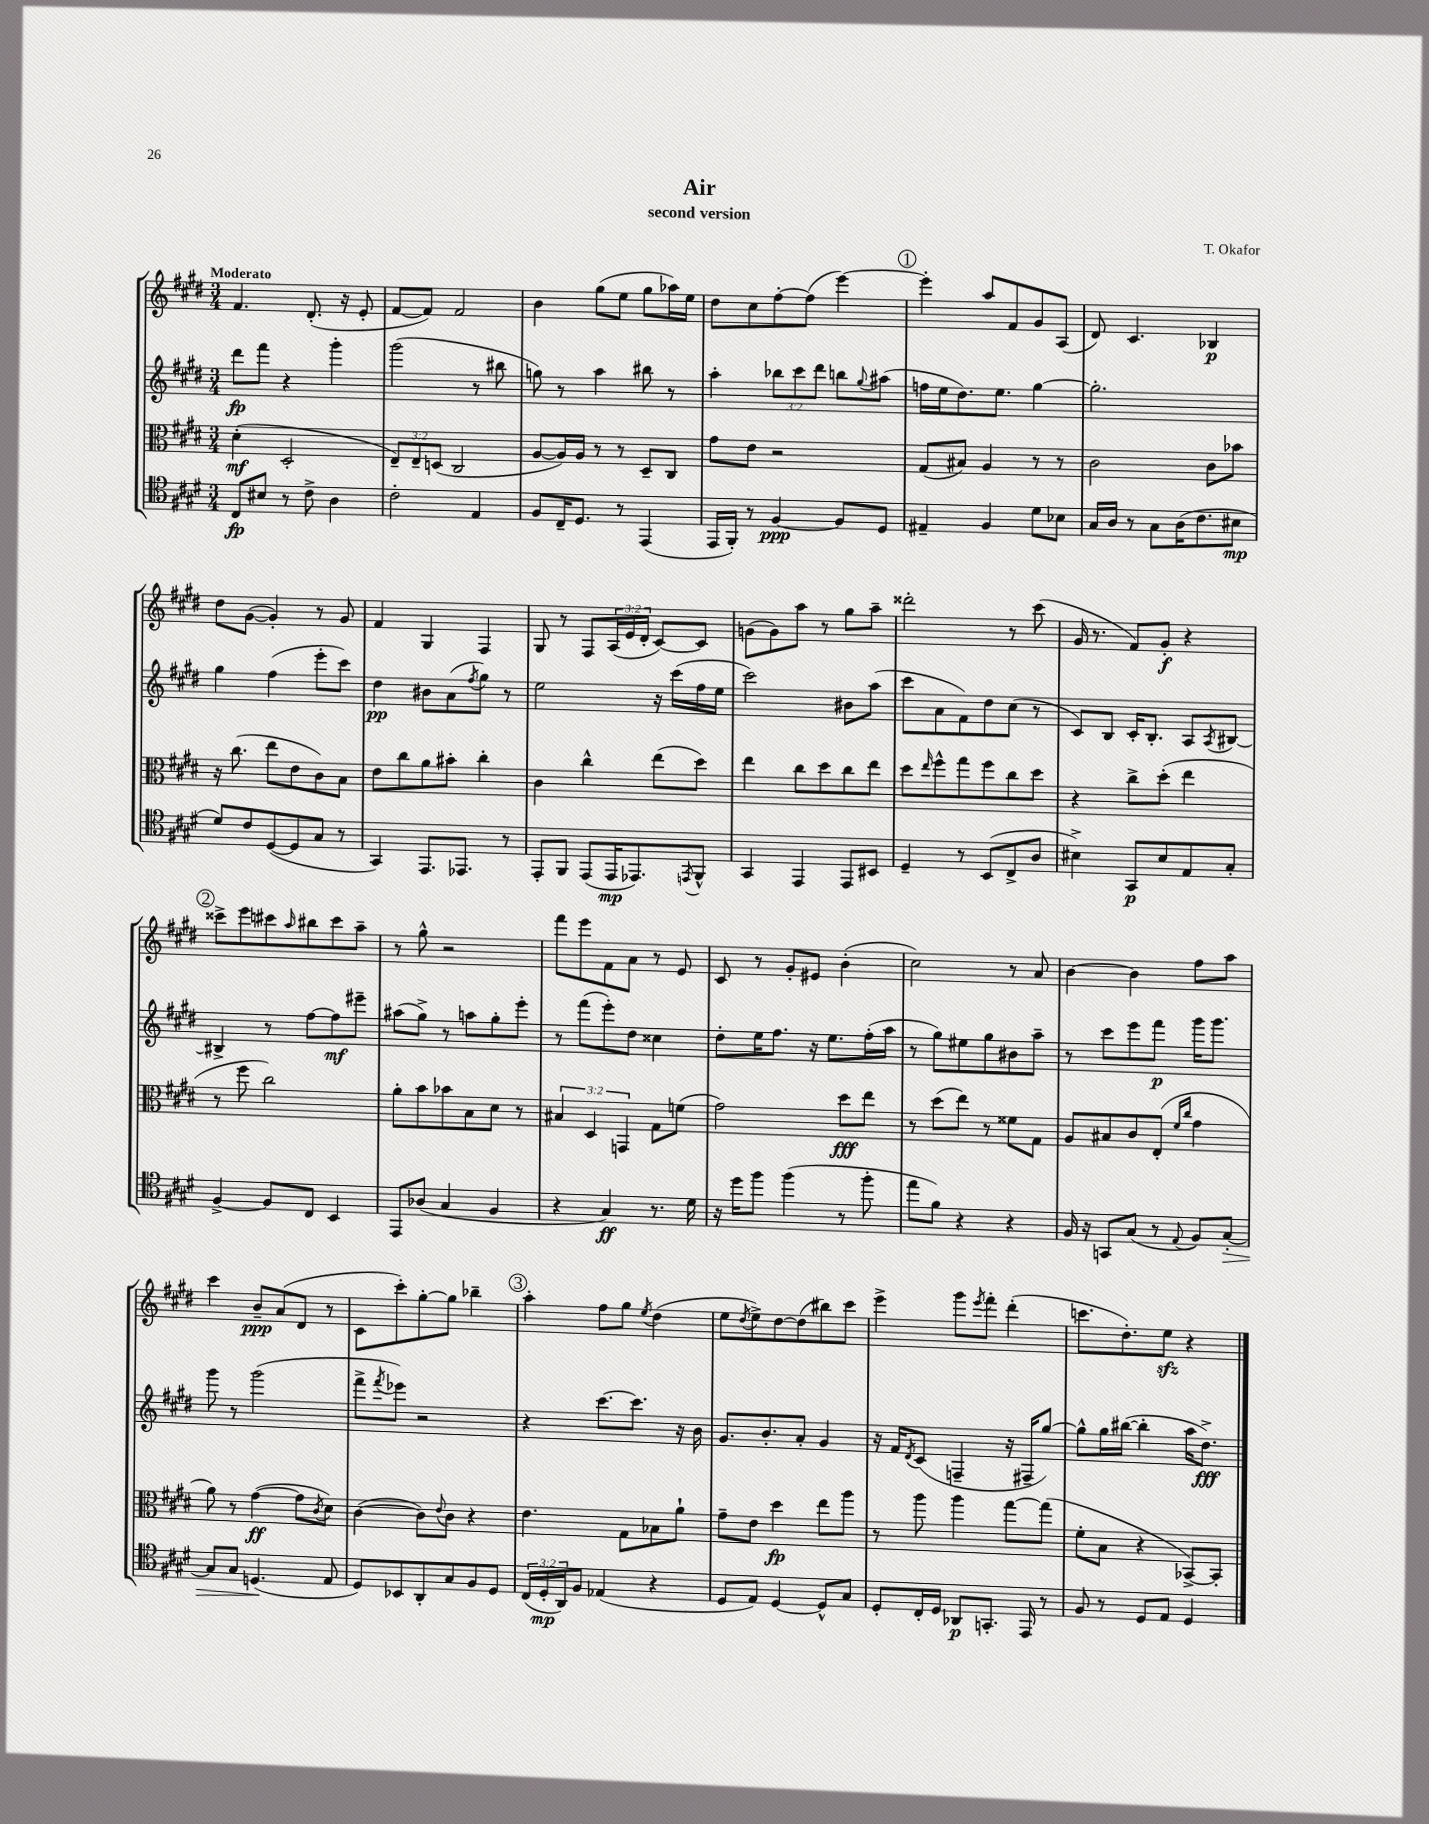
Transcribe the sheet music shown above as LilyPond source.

\header { title = "Air" composer = "T. Okafor" subtitle = "second version" }
<<
\new StaffGroup <<
\new Staff = "s0" {
    \clef treble \key e \major \numericTimeSignature \time 3/4 \override Staff.TupletNumber.text = #tuplet-number::calc-fraction-text \tempo "Moderato"
    fis'4. dis'8.-.( r16 e'8-. |
    fis'8~ fis'8) fis'2 |
    b'4 gis''8( e''8 gis''8 aes''16) e''16 |
    dis''8 cis''8 fis''8~-. fis''8( e'''4~) |
    \mark \markup { \circle "1" } e'''4-. a''8 fis'8 gis'8 a8( |
    dis'8) cis'4. bes4\p |
    dis''8 gis'8~( gis'4-.) r8 gis'8 |
    fis'4 gis4 fis4 |
    gis8 r8 fis8 \tuplet 3/2 { a16( e'16 dis'16-. } cis'8~) cis'8 |
    g'8( g'8) a''8 r8 gis''8 a''8-- |
    disis'''2-. r8 cis'''8( |
    gis'16 r8. fis'8) gis'8-.\f r4 |
    \mark \markup { \circle "2" } cisis'''8-> e'''8 cis'''8 \grace { a''16 } bis''8 cis'''8 a''8-- |
    r8 gis''8-^ r2 |
    fis'''8 e'''8 fis'8 a'8 r8 e'8 |
    cis'8 r8 gis'8-. eis'8 b'4-.( |
    cis''2) r8 a'8 |
    b'4~ b'4 fis''8 a''8 |
    cis'''4 b'8--\ppp a'8( dis'8 r8 |
    cis'8 cis'''8-.) gis''8~-. gis''8 bes''4-- |
    \mark \markup { \circle "3" } a''4-. fis''8 gis''8 \acciaccatura { e''8 } dis''4( |
    e''8 \acciaccatura { dis''8 } e''8->) dis''8~ dis''8( bis''8) cis'''8 |
    e'''4-> gis'''8 \acciaccatura { e'''8 } fis'''8-. dis'''4-.( |
    c'''8. dis''8.-.) e''8\sfz r4 \bar "|." |
}
\new Staff = "s1" {
    \clef treble \key e \major \numericTimeSignature \time 3/4 \override Staff.TupletNumber.text = #tuplet-number::calc-fraction-text
    dis'''8\fp fis'''8 r4 gis'''4-. |
    gis'''2( r8 bis''8 |
    g''8) r8 a''4 bis''8 r8 |
    a''4-. \tuplet 3/2 { bes''8 cis'''8 dis'''8 } b''8 \appoggiatura { gis''8 } ais''8( |
    \mark \markup { \circle "1" } f''16 e''16 dis''8.) e''8. gis''4~ |
    gis''2.-. |
    gis''4 fis''4( e'''8-. cis'''8) |
    dis''4\pp bis'8 a'8( \acciaccatura { fis''8 } gis''8) r8 |
    e''2 r16 cis'''16( fis''16 e''16 |
    cis'''2) bis'8 a''8( |
    cis'''8 a'8 fis'8) dis''8 cis''8( r8 |
    cis'8) b8 cis'16-. b8.-. a8 \acciaccatura { a8 } bis8~ |
    \mark \markup { \circle "2" } bis4-> r8 fis''8~ fis''8\mf eis'''8-- |
    ais''8( gis''8->) r8 a''8 gis''8-. e'''8-. |
    r8 fis'''8( e'''8-.) dis''8 cisis''4 |
    dis''8-. e''16 fis''8. r16 e''8. fis''16-.( a''16 |
    r8 gis''8) eis''8 gis''8 bis'8 a''8-- |
    r8 cis'''8 e'''8 fis'''8\p gis'''16 gis'''8. |
    gis'''8 r8 gis'''2( |
    fis'''8-> \acciaccatura { fis'''8 } ees'''8) r2 |
    \mark \markup { \circle "3" } r4 cis'''8.~ cis'''8. r16 b'16 |
    gis'8. b'8.-. a'8-. gis'4 |
    r16 fis'16 \acciaccatura { dis'8 } cis'8( f4-- r16 fis16-- gis''8~) |
    gis''8-^ gis''16 bis''16~( bis''4-. a''16 dis''8.->\fff) \bar "|." |
}
\new Staff = "s2" {
    \clef alto \key e \major \numericTimeSignature \time 3/4 \override Staff.TupletNumber.text = #tuplet-number::calc-fraction-text
    dis'4-.\mf( dis2-. |
    \tuplet 3/2 { e8--) e8-- d8( } cis2 |
    a8~ a16) a16 r8 r8 dis8-- cis8 |
    gis'8 e'8 r2 |
    \mark \markup { \circle "1" } gis8( bis8) a4 r8 r8 |
    cis'2 cis'8 bes'8 |
    r16 cis''8.( e''8 e'8 cis'8) b8 |
    e'8 cis''8 a'8 bis'8-. cis''4-. |
    cis'4 cis''4-^ e''8( dis''8) |
    e''4 cis''8 dis''8 cis''8 e''8 |
    dis''8 \grace { e''16 } fis''8-^ gis''8 fis''8 cis''8 dis''8 |
    r4 cis''8-> dis''8-.( e''4 |
    \mark \markup { \circle "2" } r8 fis''8 cis''2) |
    a'8-. b'8 bes'8 b8 dis'8 r8 |
    \tuplet 3/2 { bis4 dis4 g,4 } gis8 f'8( |
    gis'2) dis''8\fff e''8 |
    r8 dis''8( e''8) r8 fisis'8 gis8 |
    a8 bis8 cis'8 e8-.( \grace { fis'16 cis''16 } gis'4 |
    a'8) r8 gis'4~\ff( gis'8 \acciaccatura { cis'8 } dis'8) |
    cis'4~( cis'8) \appoggiatura { e'8 } cis'8 r4 |
    \mark \markup { \circle "3" } e'4. gis8 bes8 a'8-! |
    gis'8-- e'8 dis''4\fp e''8 a''8 |
    r8 a''8 a''4 gis''8~ gis''8( |
    fis'8-. b8 r4 bes,8~->) bes,8-. \bar "|." |
}
\new Staff = "s3" {
    \clef tenor \key e \major \numericTimeSignature \time 3/4 \override Staff.TupletNumber.text = #tuplet-number::calc-fraction-text
    cis8\fp bis8 r8 cis'8-> a4 |
    cis'2-. e4 |
    fis8 cis16-- dis8. r8 e,4( |
    e,16 fis,16-.) r8 fis4~\ppp fis8 dis8 |
    \mark \markup { \circle "1" } eis4-- fis4 dis'8 bes8 |
    gis16 a16 r8 gis8 a16( cis'8. bis8\mp |
    dis'8) cis'8 dis8~( dis8 gis8 r8 |
    gis,4) e,8. ees,8. r8 |
    e,8-. fis,8 e,8( e,16\mp ees,8.) \acciaccatura { e,8 } fis,8-^ |
    gis,4 e,4 e,8 bis,8 |
    dis4-- r8 b,8( cis8-> a8 |
    bis4->) gis,8\p bis8 e8 gis8-. |
    \mark \markup { \circle "2" } fis4~-> fis8 cis8 b,4 |
    e,8 aes8( gis4 fis4 |
    r4 gis4\ff) r8. dis'16 |
    r16 dis''16 fis''8 fis''4( r8 fis''8-. |
    e''8 fis'8) r4 r4 |
    fis16 r16 g,8 gis8( r8 \appoggiatura { e8 } fis8) gis8~-.\> |
    gis8 gis8 d4.\!( e8 |
    dis8) bes,8 a,8-. gis8 fis8 dis8 |
    \mark \markup { \circle "3" } \tuplet 3/2 { cis16( dis16-.\mp a,16) } fis8 ees4( r4 |
    dis8 e8) dis4~ dis8-^ gis8 |
    dis8-. cis16-. dis16 aes,8\p g,8.-. e,16 r8 |
    fis8 r8 dis8 e8 dis4 \bar "|." |
}
>>
>>
\layout { \context { \Score \remove "Bar_number_engraver" } }
